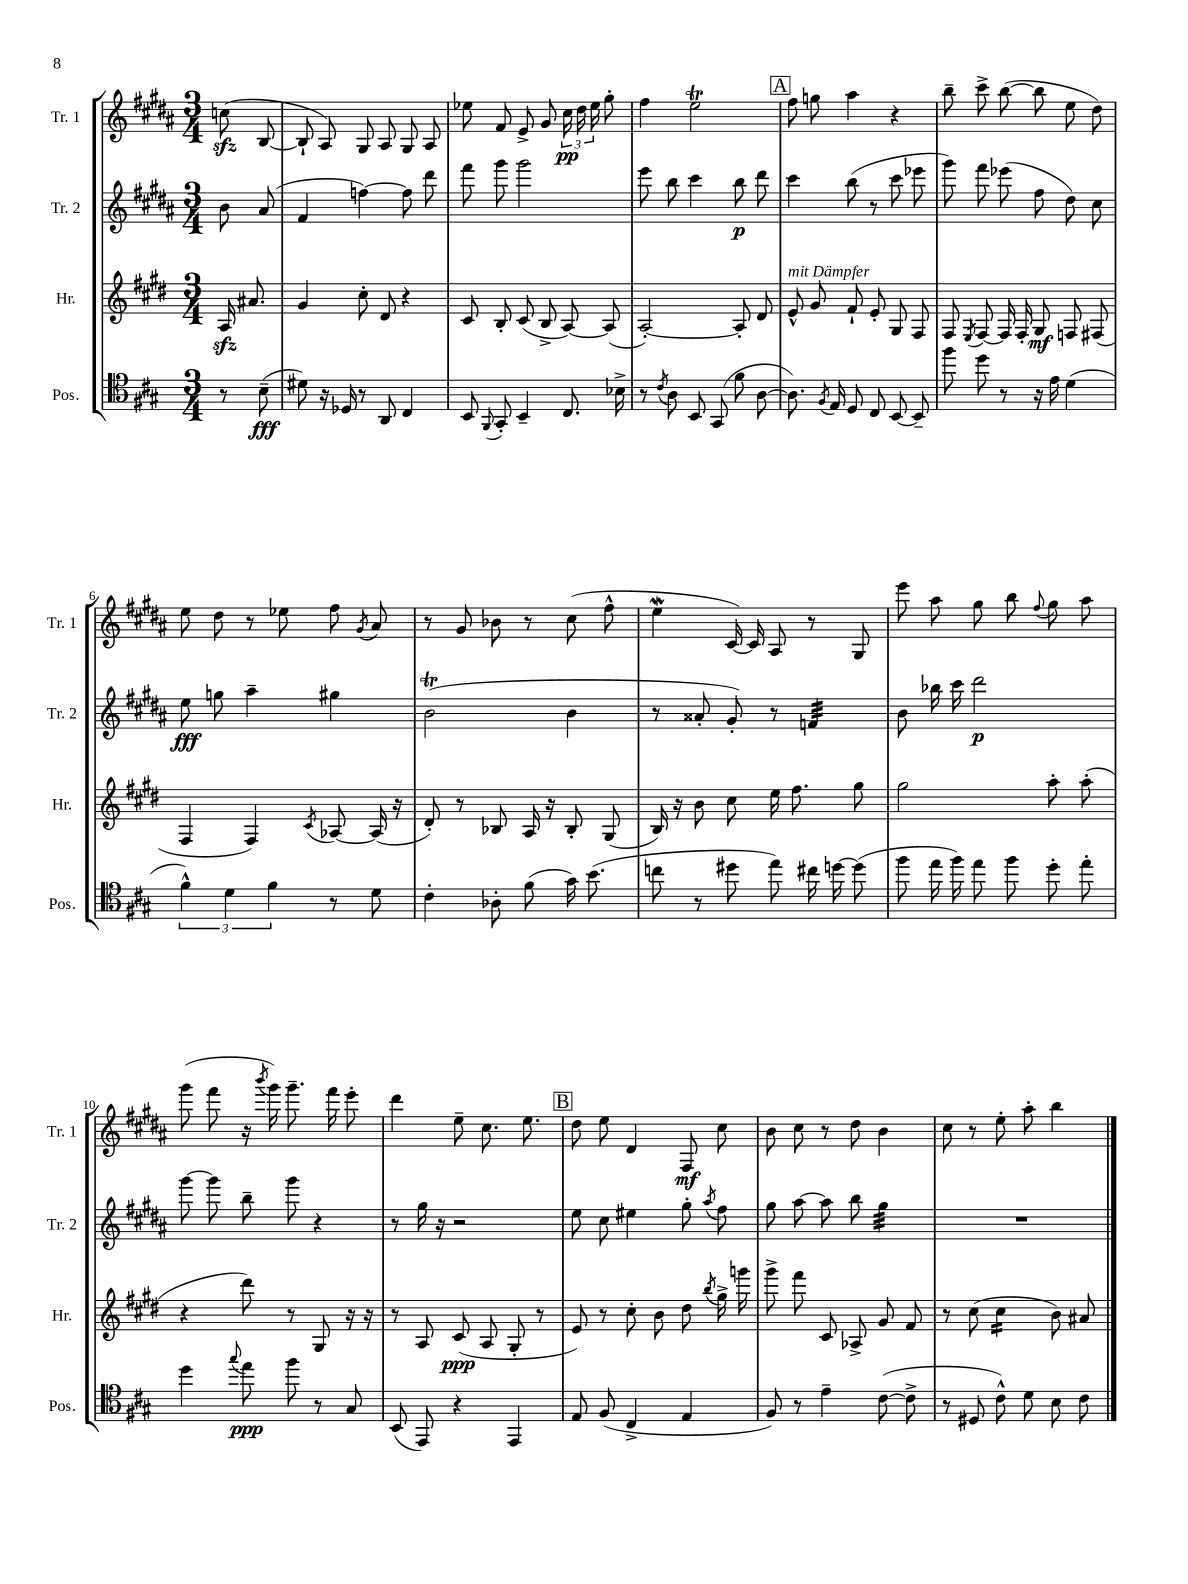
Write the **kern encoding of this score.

**kern	**kern	**kern	**kern
*staff4	*staff3	*staff2	*staff1
*clefC4	*clefG2	*clefG2	*clefG2
*k[f#c#g#]	*k[f#c#g#d#]	*k[f#c#g#d#a#]	*k[f#c#g#d#a#]
*M3/4	*M3/4	*M3/4	*M3/4
8r	16A	8b	(8cc
.	8.a#	.	.
(8B~	.	(8a#	[8B
=	=	=	=
8d#)	4g#	4f#	8B`]
16r	.	.	8A#)
16D-	.	.	.
8r	8cc#'	[4ff)	8G#
8AA	8d#	.	8A#
4C#	4r	8ff]	8G#
.	.	8ddd#	8A#
=	=	=	=
8BB	8c#	8fff#	8ee-
8qqFF#	.	.	.
8GG#'	8B'	8ggg#	8f#
4BB~	(8c#	2ggg#	8e^
.	8B^	.	8g#
8.C#	[8A)	.	24cc#
.	.	.	24dd#
.	.	.	24ee-
.	(8A]	.	8gg#'
16B-^	.	.	.
=	=	=	=
8r	[2A')	8eee	4ff#
8qc#	.	.	.
8A	.	8bb	.
8BB	.	4ccc#	2ee
(8GG#	.	.	.
8f#	8A']	8bb	.
[8A	8d#	8ddd#	.
=	=	=	=
8.A])	8e^^	4ccc#	8ff#
.	8g#	.	8gg
8qF#	.	.	.
16E	.	.	.
8D	8f#`	(8bb	4aa#
8C#	8e'	8r	.
[8BB	8G#	8ccc#	4r
8BB~]	8F#	8eee-	.
=	=	=	=
8ff#	8F#	8ggg#)	8bb~
.	8qE	.	.
8dd	[8F#	8fff#	8ccc#^
8r	16F#]	(8eee-	([8bb
.	16F#'	.	.
16r	8G#	8ff#	8bb]
16e	.	.	.
(4d	8F	8dd#)	8ee
.	(8F#	8cc#	8dd#)
=	=	=	=
6f#^^)	4F#	8ee	8ee
.	.	8gg	8dd#
6d	.	.	.
.	4F#)	4aa#~	8r
6f#	.	.	.
.	.	.	8ee-
.	8qc#	.	.
8r	[8A-	4gg#	8ff#
.	.	.	8qg#
8d	(16A-]	.	8a#
.	16r	.	.
=	=	=	=
4c#'	8d#')	(2b	8r
.	8r	.	8g#
8A-'	8B-	.	8b-
(8f#	16A	.	8r
.	16r	.	.
16g#)	8B-'	4b	(8cc#
(8.b	.	.	.
.	(8G#	.	8ff#^^
=	=	=	=
8cc	16B)	8r	4ee
.	16r	.	.
8r	8b	8a##'	.
8dd#	8cc#	8g#')	[16c#)
.	.	.	16c#]
8ee)	16ee	8r	8A#
.	8.ff#	.	.
16cc#	.	4f	8r
[16dd	.	.	.
(8dd]	8gg#	.	8G#
=	=	=	=
8ff#	2gg#	8b	8eee
16ee	.	16bb-	8aa#
16ff#)	.	16ccc#	.
8ee	.	2ddd#	8gg#
8ff#	.	.	8bb
.	.	.	8qqff#
8dd'	8aa'	.	8gg#
8ee'	(8aa'	.	8aa#
=	=	=	=
4dd	4r	[8ggg#	(8ggg#
.	.	8ggg#]	8fff#
8qqgg#	.	.	.
8ee	8ddd#)	8bb~	16r
.	.	.	8qbbb
.	.	.	16ggg#)
8ff#	8r	8ggg#	8.ggg#~
8r	8G#	4r	.
.	.	.	16fff#
8G#	16r	.	8eee'
.	16r	.	.
=	=	=	=
(8BB	8r	8r	4ddd#
8EE)	8A	16gg#	.
.	.	16r	.
4r	(8c#	2r	8ee~
.	8A	.	8.cc#
4EE	8G#'	.	.
.	.	.	8.ee
.	8r	.	.
=	=	=	=
8E	8e)	8ee	8dd#
(8F#	8r	8cc#	8ee
4C#^	8cc#'	4ee#	4d#
.	8b	.	.
4E	8dd#	8gg#'	8F#
.	8qbb	8qaa#	.
.	16gg#^	8ff#	8cc#
.	16ggg	.	.
=	=	=	=
8F#)	8ggg#^	8gg#	8b
8r	8fff#	[8aa#	8cc#
4e~	8c#	8aa#]	8r
.	8A-^	8bb	8dd#
([8c#	8g#	4gg#	4b
8c#^]	8f#	.	.
=	=	=	=
8r	8r	2.r	8cc#
8D#	(8cc#	.	8r
8c#^^)	4cc#	.	8ee'
8d	.	.	8aa#'
8B	8b)	.	4bb
8c#	8a#	.	.
==	==	==	==
*-	*-	*-	*-
